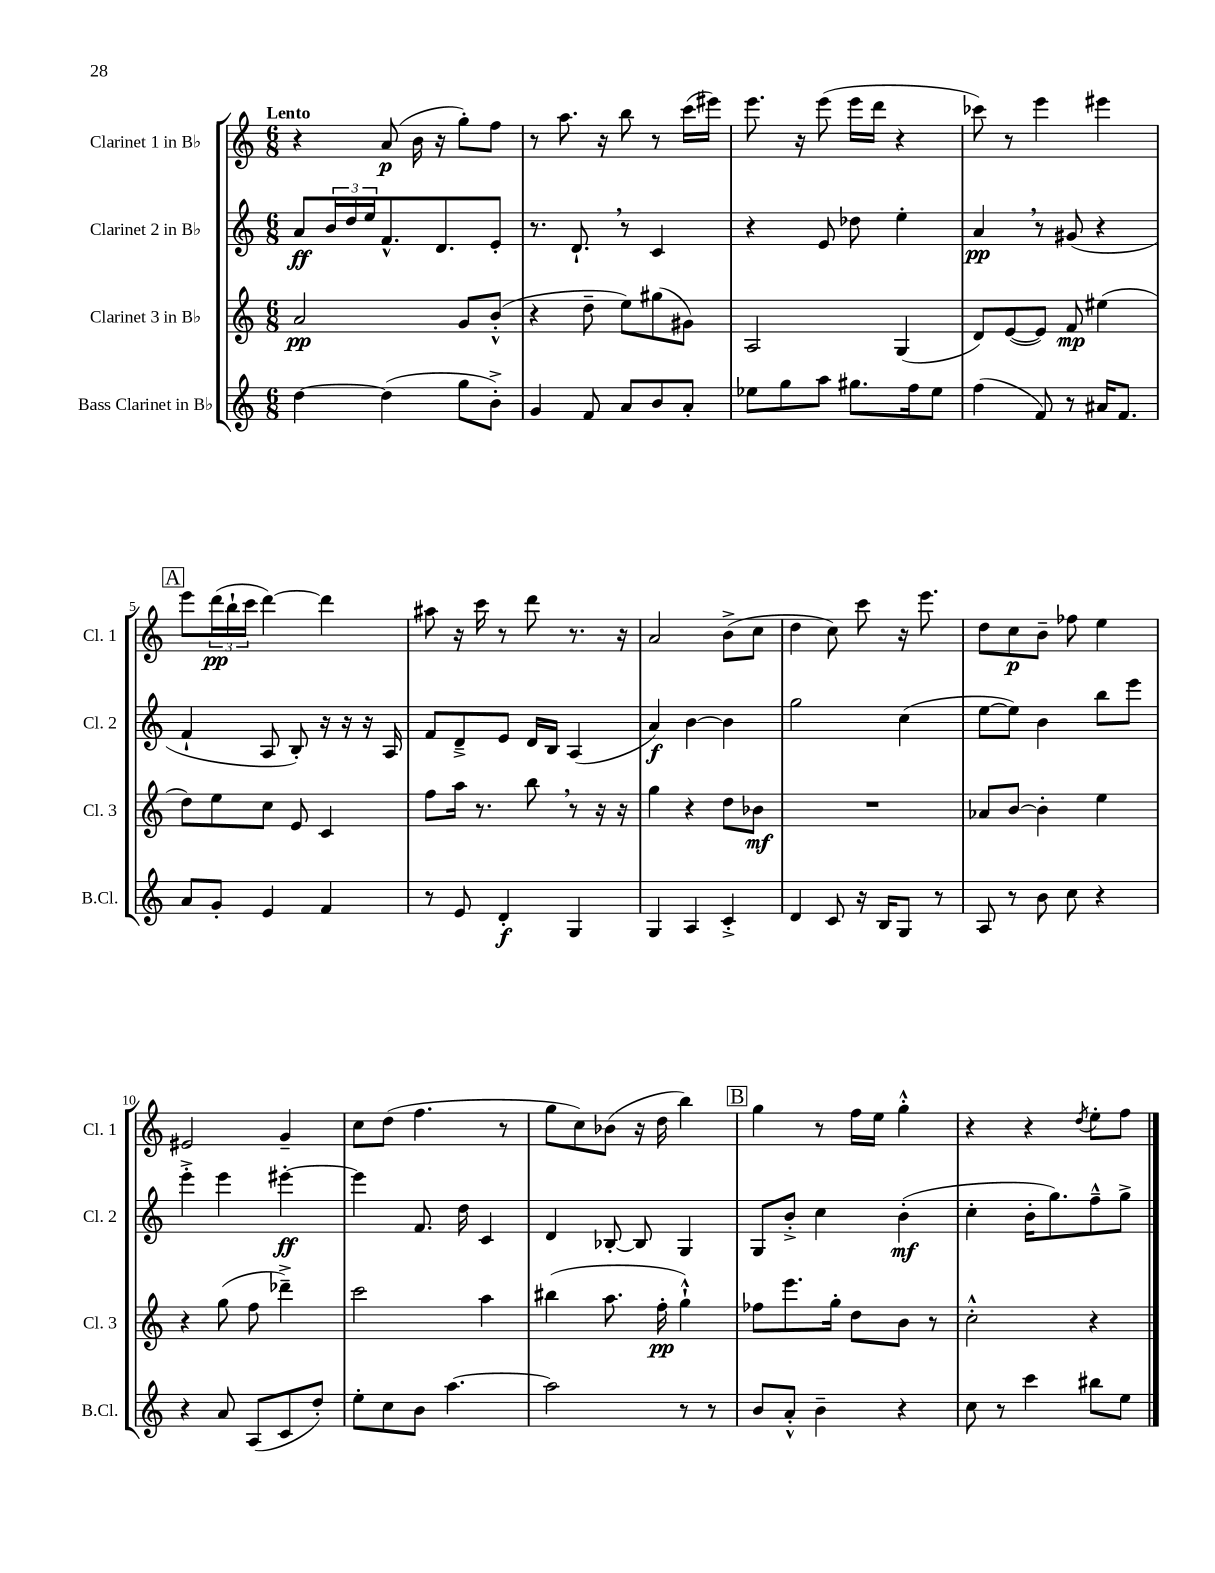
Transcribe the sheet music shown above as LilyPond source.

<<
\new StaffGroup <<
\new Staff = "s0" \with { instrumentName = "Clarinet 1 in Bb" shortInstrumentName = "Cl. 1" } {
    \clef treble \key c \major \numericTimeSignature \time 6/8 \tempo "Lento"
    r4 a'8\p( b'16 r16 g''8-.) f''8 |
    r8 a''8. r16 b''8 r8 c'''16( eis'''16) |
    e'''8. r16 e'''8( e'''16 d'''16 r4 |
    ces'''8) r8 e'''4 eis'''4 |
    \mark \markup { \box "A" } e'''8 \tuplet 3/2 { d'''16\pp( b''16-! c'''16 } d'''4~) d'''4 |
    ais''8 r16 c'''16 r8 d'''8 r8. r16 |
    a'2 b'8->( c''8 |
    d''4 c''8) c'''8 r16 e'''8. |
    d''8 c''8\p b'8-- fes''8 e''4 |
    eis'2 g'4-- |
    c''8 d''8( f''4. r8 |
    g''8 c''8) bes'8( r16 d''16 b''4) |
    \mark \markup { \box "B" } g''4 r8 f''16 e''16 g''4-.-^ |
    r4 r4 \acciaccatura { d''8 } e''8-. f''8 \bar "|." |
}
\new Staff = "s1" \with { instrumentName = "Clarinet 2 in Bb" shortInstrumentName = "Cl. 2" } {
    \clef treble \key c \major \numericTimeSignature \time 6/8
    a'8\ff \tuplet 3/2 { b'16 d''16 e''16 } f'8.-^ d'8. e'8-. |
    r8. d'8.-! \breathe r8 c'4 |
    r4 e'8 des''8 e''4-. |
    a'4\pp \breathe r8 gis'8( r4 |
    \mark \markup { \box "A" } f'4-! a8 b8-.) r16 r16 r16 a16 |
    f'8 d'8---> e'8 d'16 b16 a4( |
    a'4\f) b'4~ b'4 |
    g''2 c''4( |
    e''8~ e''8) b'4 b''8 e'''8 |
    e'''4-.-> e'''4 eis'''4~-.\ff |
    eis'''4 f'8. d''16 c'4 |
    d'4 bes8~-. bes8 g4 |
    \mark \markup { \box "B" } g8 b'8-.-> c''4 b'4-.\mf( |
    c''4-. b'16-. g''8.) f''8---^ g''8-> \bar "|." |
}
\new Staff = "s2" \with { instrumentName = "Clarinet 3 in Bb" shortInstrumentName = "Cl. 3" } {
    \clef treble \key c \major \numericTimeSignature \time 6/8
    a'2\pp g'8 b'8-.-^( |
    r4 d''8-- e''8) gis''8( gis'8) |
    a2 g4( |
    d'8) e'8~( e'8) f'8\mp eis''4( |
    \mark \markup { \box "A" } d''8) e''8 c''8 e'8 c'4 |
    f''8 a''16 r8. b''8 \breathe r8 r16 r16 |
    g''4 r4 d''8 bes'8\mf |
    R2. |
    aes'8 b'8~ b'4-. e''4 |
    r4 g''8( f''8 des'''4--->) |
    c'''2 a''4 |
    bis''4( a''8. f''16-.\pp g''4-!-^) |
    \mark \markup { \box "B" } fes''8 e'''8. g''16-. d''8 b'8 r8 |
    c''2-.-^ r4 \bar "|." |
}
\new Staff = "s3" \with { instrumentName = "Bass Clarinet in Bb" shortInstrumentName = "B.Cl." } {
    \clef treble \key c \major \numericTimeSignature \time 6/8
    d''4~ d''4( g''8 b'8-.->) |
    g'4 f'8 a'8 b'8 a'8-. |
    ees''8 g''8 a''8 gis''8. f''16 ees''8 |
    f''4( f'8) r8 ais'16 f'8. |
    \mark \markup { \box "A" } a'8 g'8-. e'4 f'4 |
    r8 e'8 d'4-.\f g4 |
    g4 a4 c'4-.-> |
    d'4 c'8 r16 b16 g8 r8 |
    a8 r8 b'8 c''8 r4 |
    r4 a'8 a8( c'8 d''8-.) |
    e''8-. c''8 b'8 a''4.~ |
    a''2 r8 r8 |
    \mark \markup { \box "B" } b'8 a'8-.-^ b'4-- r4 |
    c''8 r8 c'''4 bis''8 e''8 \bar "|." |
}
>>
>>
